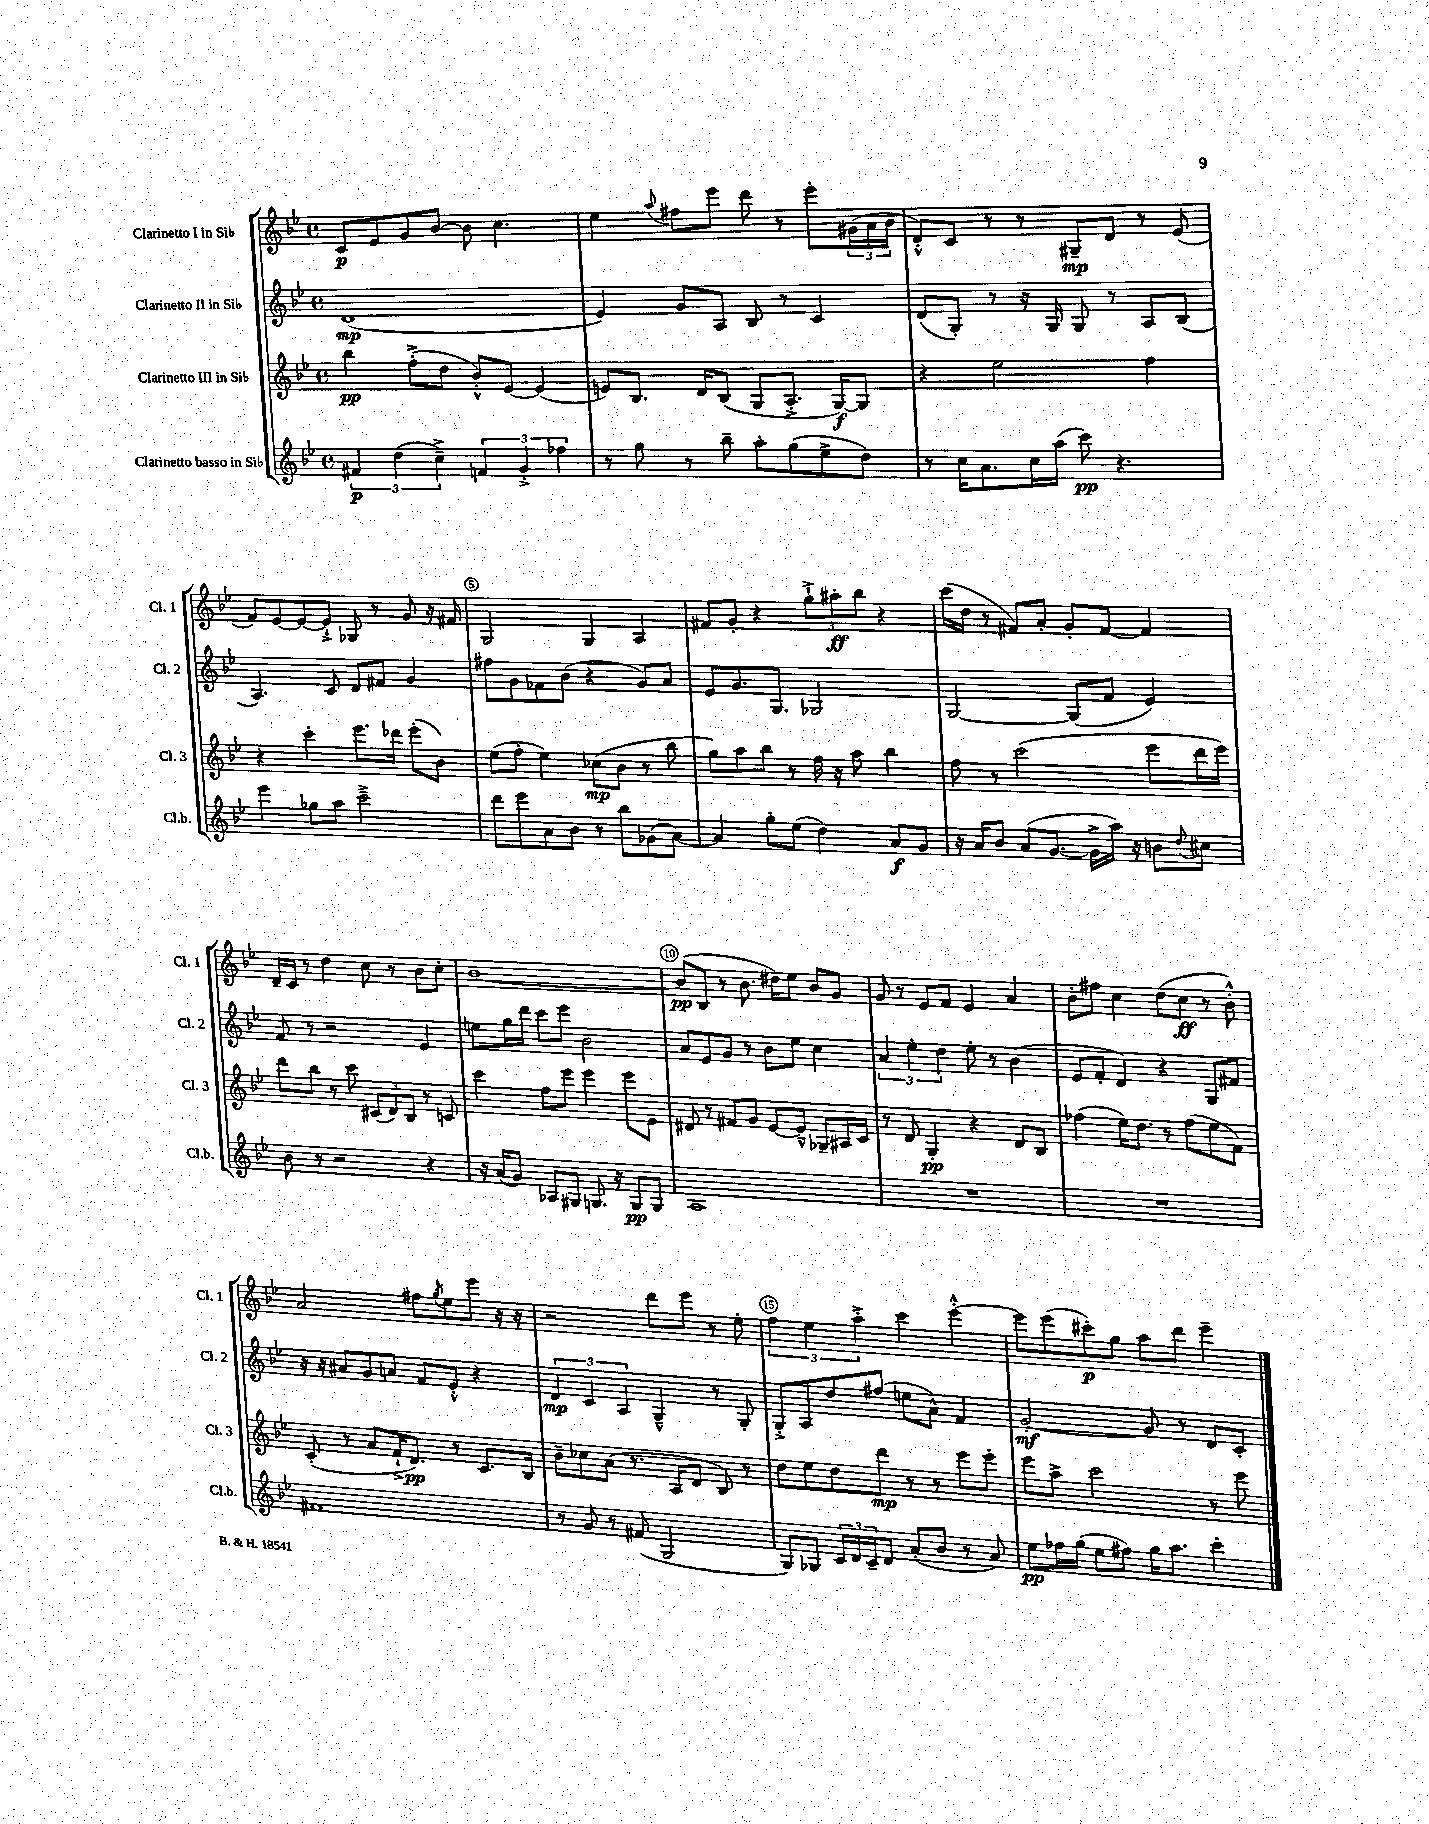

**kern	**kern	**kern	**kern
*staff4	*staff3	*staff2	*staff1
*clefG2	*clefG2	*clefG2	*clefG2
*k[b-e-]	*k[b-e-]	*k[b-e-]	*k[b-e-]
*M4/4	*M4/4	*M4/4	*M4/4
*met(c)	*met(c)	*met(c)	*met(c)
6f#	4bb-	(1d	8c
.	.	.	8e-
(6dd	.	.	.
.	(8ff'^	.	8g
6cc~^)	.	.	.
.	8dd	.	[8b-
6f	8b-'^^)	.	8b-]
.	[8e-	.	4.cc
6g'^	.	.	.
.	(4e-]	.	.
6ff-	.	.	.
=	=	=	=
8r	8e)	4e-)	4ee-
8gg	8.B-	.	.
.	.	.	8qqaa
8r	.	8g	8ff#
.	16d	.	.
8bb-~	(8B-	8A	8eee-
8aa'	8G	8B-	8ddd
(8gg	8.A'^	8r	8r
8ee-^	.	4c	8eee-'
.	[16G)	.	.
8dd)	8G]	.	(24g#
.	.	.	24a
.	.	.	24b-
=	=	=	=
8r	4r	(8d	8d'^^)
16cc	.	8G')	8c
8.a	.	.	.
.	2ee-	8r	8r
16cc	.	16r	8r
(16aa	.	16G	.
8ccc)	.	8G	8G#~
4.r	.	8r	8d
.	4ff	8A	8r
.	.	(8B-	(8e-
=	=	=	=
4eee-	4r	4.A)	8f)
.	.	.	[8e-
8gg-	4ccc'	.	8e-_
8aa	.	8c	8e-`^]
2ccc~^	8.eee-	8d	8G-
.	.	8f#	8r
.	16ddd-	.	.
.	(8eee-'	4g	8g
.	8b-)	.	16r
.	.	.	16f#
=	=	=	=
8ddd	(8ee-	8ff#	2G
8eee-	8ff'	8g	.
8a	4ee-)	8f-	.
8b-	.	(8b-	.
8r	(8cc-	4r	4G
8bb-	8b-	.	.
(8g-	8r	8g)	4A
[8a)	8bb-	8a	.
=	=	=	=
4a]	8gg)	8e-	8f#
.	8aa	8.g	8g'
8gg'	8bb-	.	4r
.	.	8.G	.
(8ee-	8r	.	.
4dd)	16ff	2G-	12gg`^
.	16r	.	.
.	.	.	12aa#'
.	8aa	.	.
.	.	.	12bb-
8a	4bb-	.	4r
8g	.	.	.
=	=	=	=
16r	8ff	[2G	(16ccc
16a	.	.	16dd
8b-	8r	.	8r
(8a	(2ccc	.	8f#)
[8.g	.	.	8a'
.	.	(8G]	8g'
16g^]	.	.	.
16aa)	.	8f	[8f#
16r	.	.	.
8b	8eee-	4e-)	4f#]
8qqdd	.	.	.
8cc#	16ddd	.	.
.	16eee-)	.	.
=	=	=	=
8b-	8ddd	8f	16d~
.	.	.	16c
8r	8bb-	8r	8r
2r	8r	2r	4dd
.	8ccc	.	.
.	(12c#	.	8cc
.	12d)	.	.
.	.	.	8r
.	12B-	.	.
4r	8r	4e-	8b-
.	8c	.	8cc'
=	=	=	=
16r	4ccc	8ee	[1b-
(16a	.	.	.
8g)	.	16gg	.
.	.	16ddd	.
8A-	8ff	8ccc	.
8G#	8eee-	8eee-	.
8.G	4eee-	2b-	.
16r	.	.	.
8G	8eee-	.	.
8G	8e-	.	.
=	=	=	=
1A	8d#	8a	(8b-]
.	8r	8e-	8B-
.	8f#	8g	8r
.	8g	8r	8.b-
.	[8e-	8b-	.
.	.	.	16dd#)
.	8e-~^^]	8ee-	8ee-
.	8G-~	4cc	8b-
.	16A#	.	8g
.	16c	.	.
=	=	=	=
1r	8r	6a	8g
.	8d	.	8r
.	.	6ee-'	.
.	4G'	.	8e-
.	.	6dd	.
.	.	.	8f
.	4r	8ee-'	4e-
.	.	8r	.
.	8d	(4b-	4a
.	8B-	.	.
=	=	=	=
1r	(4ff-	8e-	8b-'
.	.	8f'	8ff#
.	16ee-)	4d)	4cc
.	8.dd	.	.
.	8r	4r	(8dd
.	(8ff-	.	8cc
.	8ee-	8G	8r
.	8f)	8f#	8b-'^^)
=	=	=	=
1f#	(8c'	16r	2a
.	.	16r	.
.	8r	8a#	.
.	8a	8g	.
.	16f`^	8a	.
.	8.d)	.	.
.	.	8f	8ff#
.	.	.	8qgg
.	8r	8e-'^^	8ee-
.	8.c	4r	8eee-
.	.	.	16r
.	16B-	.	16r
=	=	=	=
8r	8b-~	6d	2r
8g	8cc-	.	.
.	.	6c	.
8r	(8a	.	.
.	.	6A	.
(8f#	8.r	.	.
2G	.	4G~^^	8ddd
.	16A	.	.
.	8d	.	8eee-
.	8B-)	8r	8r
.	8r	8G'	8ee-'
=	=	=	=
8G)	8dd	8G'^	6ff
8G-	8ee-	8A	.
.	.	.	6ee-
24c	8dd	8dd	.
24d	.	.	.
24c~	.	.	6aa'^
8d	8ddd	(8ff#	.
(8a'	8r	8ee	4ccc
8b-	8r	8a^^)	.
8r	8eee-	4f	[4eee-'^^
8a)	8eee-'	.	.
=	=	=	=
8ee-	8eee-	[2g'	8eee-]
16ff-	8aa^	.	(8eee-
(16gg	.	.	.
8ee-	2ccc	.	8ccc#')
8ff#)	.	.	8gg
16gg	.	8g]	8aa
8.aa	.	.	.
.	.	8r	8ddd
4ccc'	8r	8d	4eee-~
.	8eee-	8c'	.
==	==	==	==
*-	*-	*-	*-
